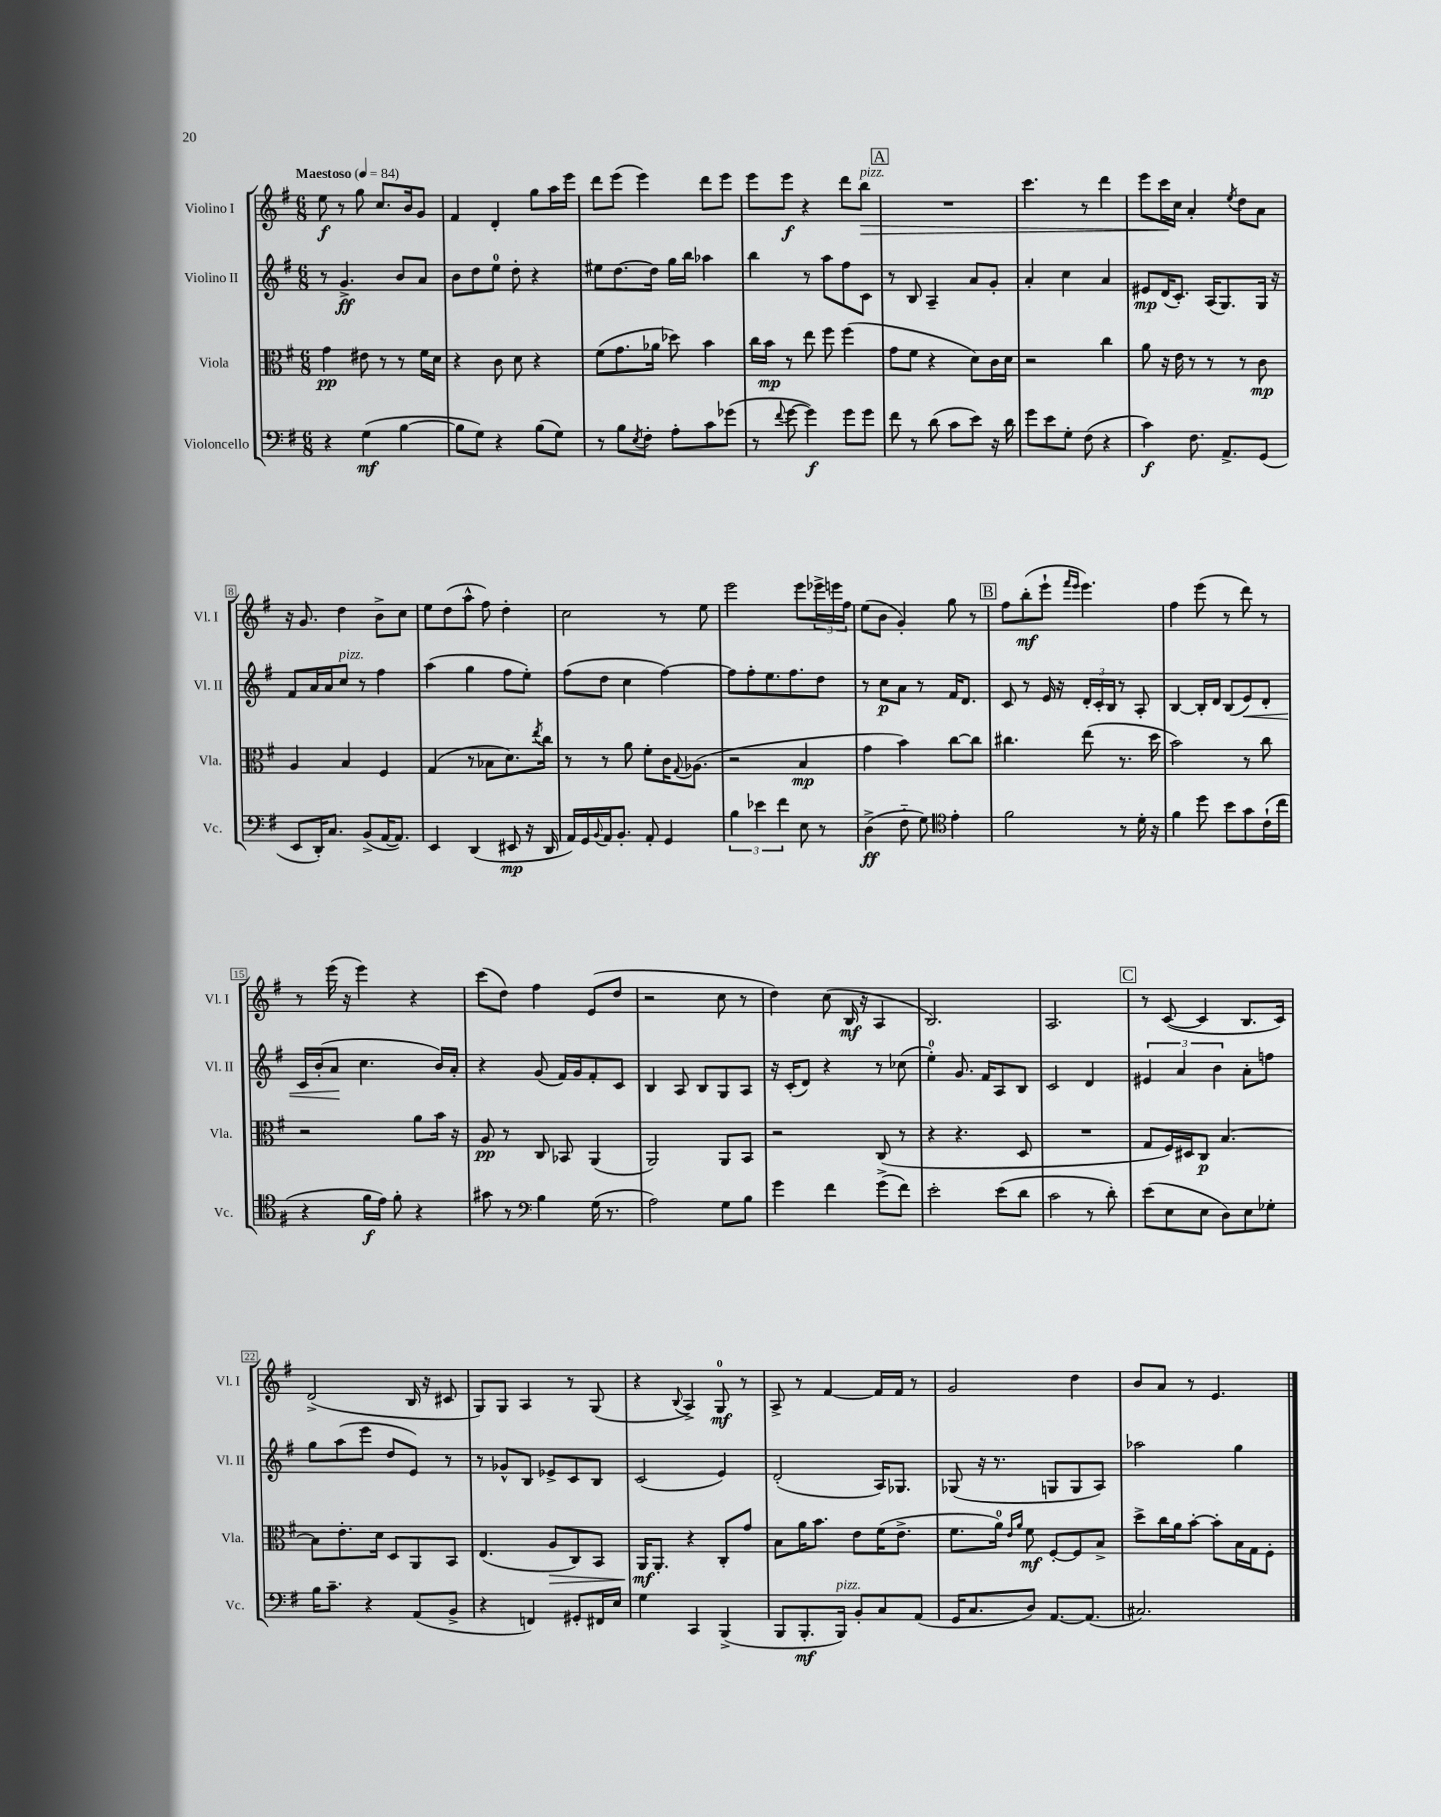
<<
\new StaffGroup <<
\new Staff = "s0" \with { instrumentName = "Violino I" shortInstrumentName = "Vl. I" } {
    \clef treble \key g \major \numericTimeSignature \time 6/8 \tempo "Maestoso" 4 = 84
    e''8\f r8 g''8 c''8. b'16 g'8 |
    fis'4 d'4-. g''8 a''16 e'''16 |
    d'''8 e'''8( e'''4) d'''8 e'''8 |
    e'''8 e'''8\f r4 d'''8 b''8\>^\markup { \italic "pizz." } |
    \mark \markup { \box "A" } R2. |
    c'''4. r8 d'''4 |
    e'''8 c'''16\! c''16 a'4-. \acciaccatura { e''8 } d''8 a'8 |
    r16 g'8. d''4 b'8-> c''8 |
    e''8 d''8( a''8-^ fis''8) d''4-. |
    c''2 r8 e''8 |
    e'''2 e'''8 \tuplet 3/2 { ees'''16-> e'''16 fis''16 } |
    e''8( b'8 g'4-.) g''8 r8 |
    \mark \markup { \box "B" } fis''8 b''8-.\mf( e'''8-! \grace { fis'''16 e'''16 } e'''4.) |
    fis''4 e'''8( r8 d'''8) r8 |
    r8 e'''16( r16 e'''4) r4 |
    c'''8( d''8) fis''4 e'8( d''8 |
    r2 c''8 r8 |
    d''4) c''8( b16\mf r16 a4 |
    b2.) |
    a2. |
    \mark \markup { \box "C" } r8 c'8~( c'4 b8. c'16) |
    d'2->( b16 r16 cis'8 |
    g8) g8 a4 r8 g8( |
    r4 \appoggiatura { b8 } a4->) g8-0\mf r8 |
    a8-> r8 fis'4~ fis'16 fis'16 r8 |
    g'2 d''4 |
    b'8 a'8 r8 e'4. \bar "|." |
}
\new Staff = "s1" \with { instrumentName = "Violino II" shortInstrumentName = "Vl. II" } {
    \clef treble \key g \major \numericTimeSignature \time 6/8
    r8 g'4.->\ff b'8 a'8 |
    b'8 d''8 e''8-0 d''8-. r4 |
    eis''8 d''8.~ d''16 g''16 b''16 aes''4 |
    b''4 r8 a''8 fis''8 c'8 |
    \mark \markup { \box "A" } r8 b8 a4-- a'8 g'8-. |
    a'4-. c''4 a'4 |
    eis'8\mp d'16( c'8.-.) a16( g8.) g16 r16 |
    fis'8 a'16 a'16 c''8^\markup { \italic "pizz." } r8 fis''4 |
    a''4( g''4 fis''8 e''8-.) |
    fis''8( d''8 c''4 fis''4~) |
    fis''8 fis''8-. e''8. fis''8. d''8 |
    r8 c''8\p a'8 r8 fis'16 d'8. |
    \mark \markup { \box "B" } c'8 r8 e'16 r16 \tuplet 3/2 { d'16-. c'16-. b16 } r8 a8-. |
    b4~ b16-. d'16 b8( e'8\<) d'8-. |
    c'16 b'16-.( a'8\! c''4. b'16) a'16-. |
    r4 g'8( fis'16) g'16 fis'8-. c'8 |
    b4 a8 b8 g8 a8 |
    r16 c'16-.( d'8) r4 r8 ces''8( |
    e''4-0-.) g'8. fis'16 a8 b8 |
    c'2 d'4 |
    \mark \markup { \box "C" } \tuplet 3/2 { eis'4 a'4 b'4 } a'8-. f''8 |
    g''8 a''8( e'''8 d''8 e'8) r8 |
    r8 ges'8-^ b8 ees'8-> c'8 b8 |
    c'2( e'4) |
    d'2-.( a16) ges8. |
    ges8( r16 r8. g8 g8 a8) |
    aes''2 g''4 \bar "|." |
}
\new Staff = "s2" \with { instrumentName = "Viola" shortInstrumentName = "Vla." } {
    \clef alto \key g \major \numericTimeSignature \time 6/8
    g'4\pp eis'8 r8 r8 fis'16 d'16 |
    r4 c'8 d'8 r4 |
    fis'8( g'8. aes'16 des''8) b'4 |
    c''16 b'16\mp r8 e''8 fis''8 fis''4( |
    \mark \markup { \box "A" } g'8 fis'8 r4 d'8) c'16 d'16 |
    r2 c''4 |
    a'8 r16 e'16 r8 r8 r8 c'8\mp |
    a4 b4 fis4 |
    g4( r8 bes8 d'8.) \acciaccatura { e''8 } c''16 |
    r8 r8 a'8 fis'8-. c'16 \appoggiatura { g8 } aes8.( |
    r2 b4\mp |
    g'4 b'4) c''8~ c''8 |
    \mark \markup { \box "B" } cis''4. e''8( r8. d''16 |
    b'2) r8 c''8 |
    r2 a'8 b'16 r16 |
    a8\pp r8 c8 bes,8 a,4( |
    a,2) a,8 b,8 |
    r2 c8( r8 |
    r4 r4. d8 |
    R2. |
    \mark \markup { \box "C" } g8 fis16) dis16 c8\p b4.~ |
    b8 e'8.-. d'16 d8 a,8 b,8 |
    e4.( a8\> c8) b,8 |
    a,16\mf\! a,8.-. r4 c8-. g'8 |
    b8 a'16 b'8. e'8 fis'16( e'8.-> |
    fis'8. a'16-0) \grace { e'16 a'16 } fis'8\mf fis8~-. fis8 b8-> |
    d''8-> c''16 a'16 b'8~-. b'8-. b16 g16 fis8-. \bar "|." |
}
\new Staff = "s3" \with { instrumentName = "Violoncello" shortInstrumentName = "Vc." } {
    \clef bass \key g \major \numericTimeSignature \time 6/8
    r4 g4\mf( b4~ |
    b8 g8) r4 b8( g8) |
    r8 b8 \acciaccatura { e8 } fis8-. a8-. c'8 ges'8( |
    r8 \appoggiatura { fis'8 } g'8~ g'4\f) g'8 g'8 |
    \mark \markup { \box "A" } fis'8 r8 d'8( c'8 e'8) r16 d'16 |
    g'8 e'8 g8-. fis8( r4 |
    c'4\f) fis8. a,8.-> g,8( |
    e,8 d,16-.) c8. b,8->( a,16~ a,8.) |
    e,4 d,4( eis,8\mp r16 d,16 |
    a,16) g,16 \appoggiatura { b,8 } a,16 b,8.-. a,8-. g,4 |
    \tuplet 3/2 { b4 ees'4 fis'4 } e8 r8 |
    d4->\ff( fis8-_ g8) \clef tenor e'4-. |
    \mark \markup { \box "B" } fis'2 r8 d'16-. r16 |
    fis'4 d''8 b'8 g'8 c'16-!( c''16 |
    r4 fis'16\f e'16) fis'8-. r4 |
    gis'8 r8 \clef bass b4 g16( r8. |
    a2) g8 b8 |
    g'4 fis'4 g'8->( fis'8) |
    e'2-. e'8( d'8 |
    c'2 r8 d'8-.) |
    \mark \markup { \box "C" } e'8( e8 e8 d8) e8 ges8-. |
    b16 c'8.-- r4 a,8( b,8-> |
    r4 f,4) gis,8-. fis,16 e16 |
    g4 c,4 b,,4->( |
    b,,8 b,,8.-.\mf b,,16^\markup { \italic "pizz." }) b,8-. c8 a,8( |
    g,16 c8. d8) a,8.~ a,8.( |
    cis2.) \bar "|." |
}
>>
>>
\layout { \context { \Score \override BarNumber.stencil = #(make-stencil-boxer 0.1 0.3 ly:text-interface::print) } }
